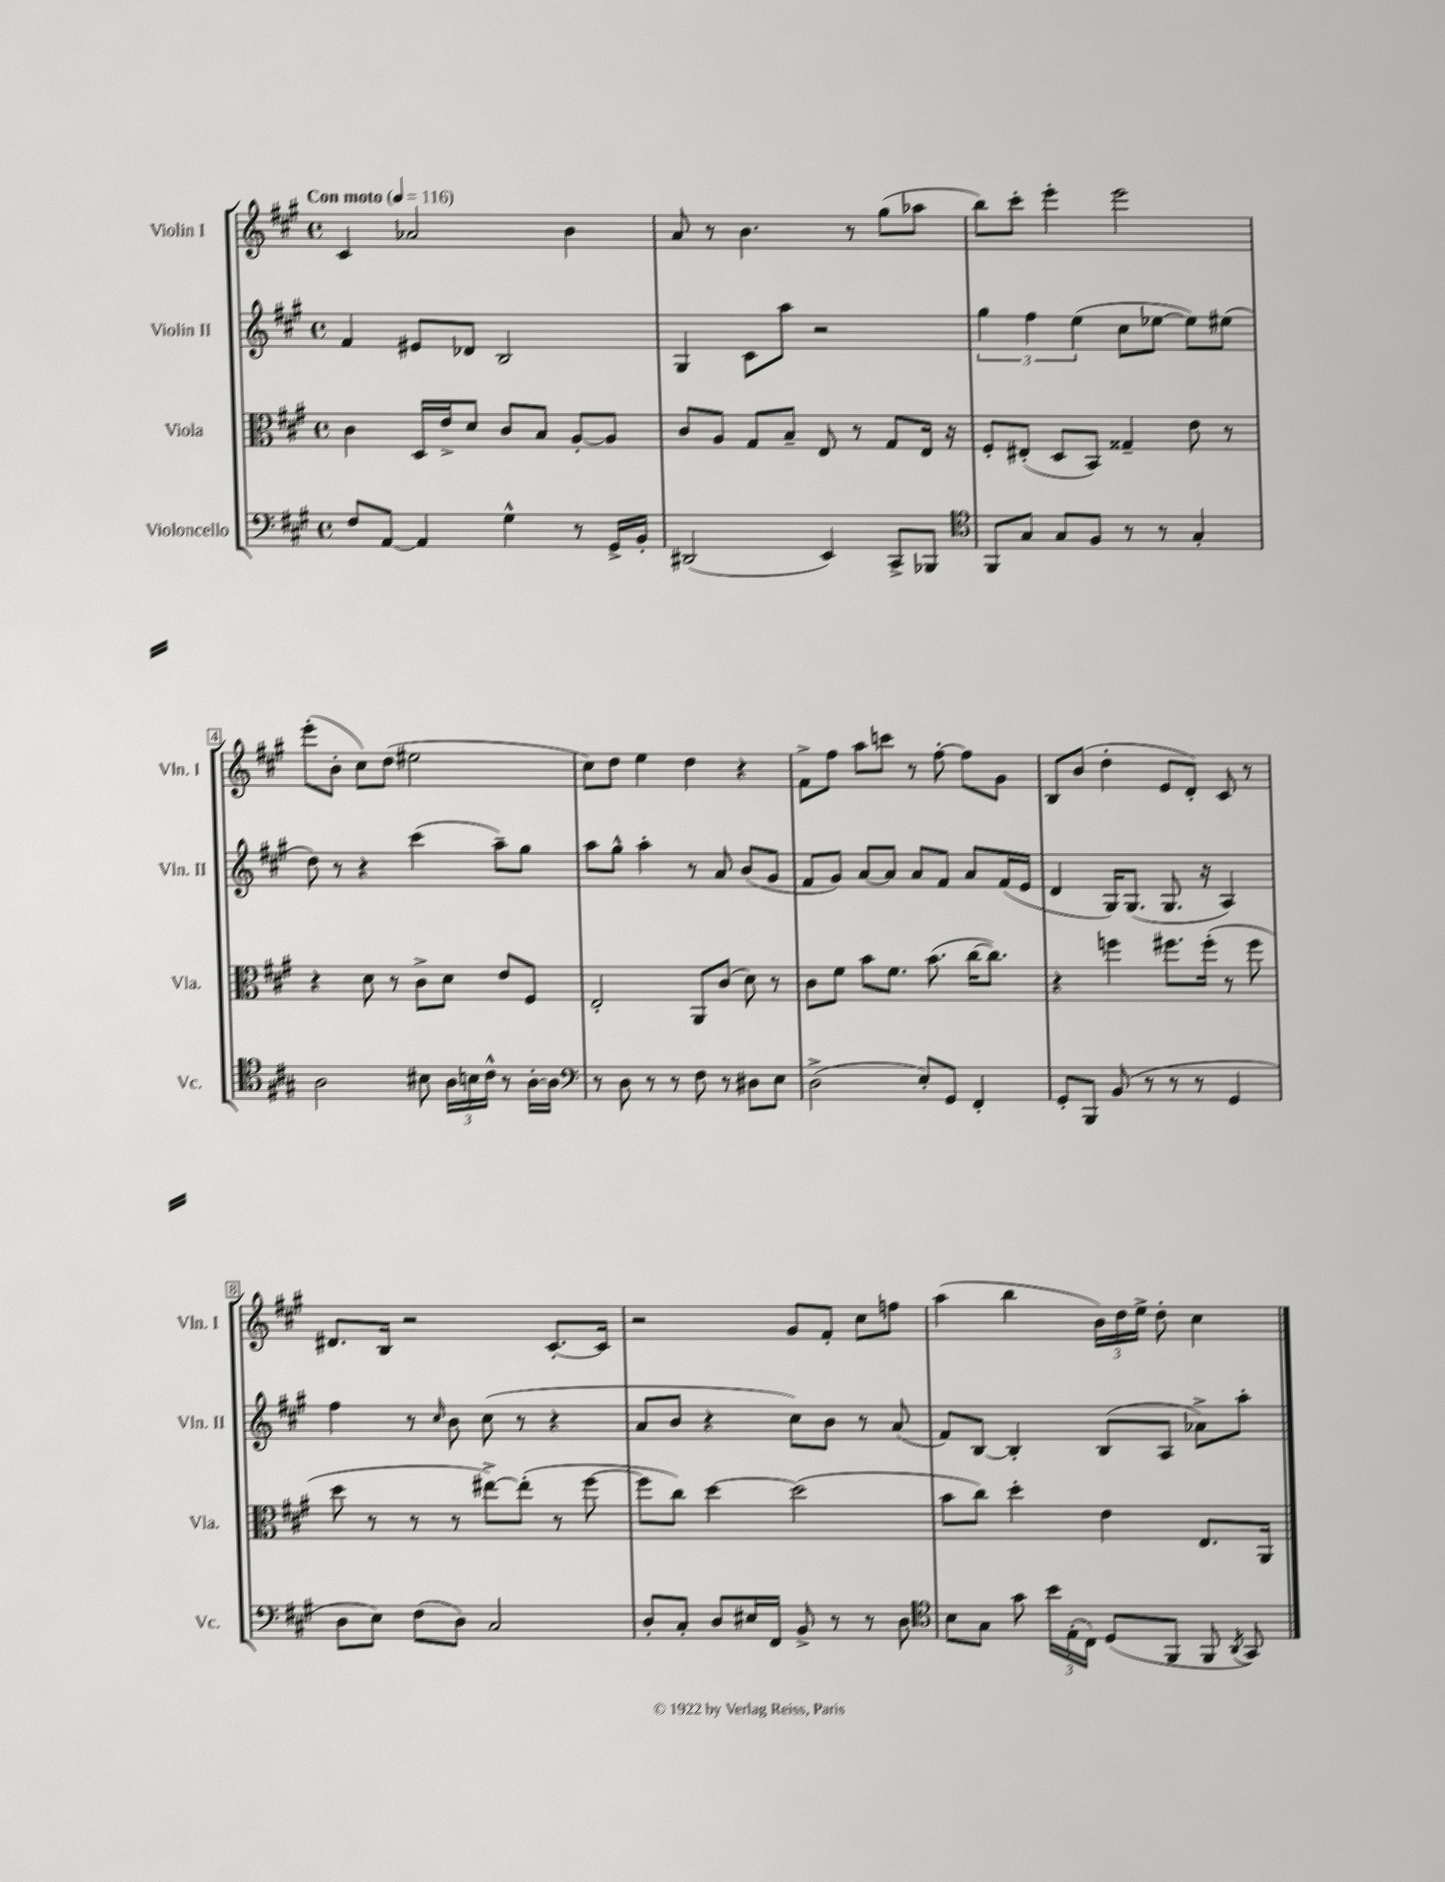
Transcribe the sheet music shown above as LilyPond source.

<<
\new StaffGroup <<
\new Staff = "s0" \with { instrumentName = "Violin I" shortInstrumentName = "Vln. I" } {
    \clef treble \key a \major \defaultTimeSignature \time 4/4 \tempo "Con moto" 4 = 116
    \autoBeamOff cis'4 aes'2 b'4 |
    a'8 r8 b'4. r8 gis''8[( aes''8] |
    b''8[) cis'''8]-. e'''4-. e'''2 |
    e'''8[-.( b'8]-. cis''8[) d''8]( eis''2 |
    cis''8[) d''8] e''4 d''4 r4 |
    fis'8[-> fis''8] a''8[ c'''8] r8 fis''8~-. fis''8[ gis'8] |
    b8[ b'8]( d''4-. e'8[ d'8]-.) cis'8 r8 |
    dis'8.[ b16] r2 cis'8.[~-. cis'16] |
    r2 gis'8[ fis'8]-. cis''8[ f''8] |
    a''4( b''4 \tuplet 3/2 { b'16[) d''16 e''16]-> } d''8-. cis''4 \bar "|." |
}
\new Staff = "s1" \with { instrumentName = "Violin II" shortInstrumentName = "Vln. II" } {
    \clef treble \key a \major \defaultTimeSignature \time 4/4
    \autoBeamOff fis'4 eis'8[ des'8] b2 |
    gis4 cis'8[ a''8] r2 |
    \tuplet 3/2 { gis''4 fis''4 e''4( } cis''8[ ees''8]~ ees''8[) eis''8]( |
    d''8) r8 r4 cis'''4( a''8[--) gis''8] |
    a''8[ gis''8]-^ a''4-. r8 a'8 b'8[( gis'8] |
    fis'8[ gis'8]) a'8[~ a'8] a'8[ fis'8] a'8[ fis'16( e'16] |
    d'4 gis16[) gis8.]( gis8. r16 a4) |
    fis''4 r8 \grace { cis''16 } b'8 cis''8( r8 r4 |
    a'8[ b'8] r4 cis''8[) b'8] r8 a'8( |
    fis'8[) b8]~ b4-. b8[( a8] aes'8[->) a''8]-. \bar "|." |
}
\new Staff = "s2" \with { instrumentName = "Viola" shortInstrumentName = "Vla." } {
    \clef alto \key a \major \defaultTimeSignature \time 4/4
    \autoBeamOff cis'4 d16[ e'16-> d'8] cis'8[ b8] a8[~-. a8] |
    cis'8[ a8] gis8[ b8]-- e8 r8 gis8[ e16] r16 |
    fis8[-. eis8]-.( d8[ b,8]) gisis4-- e'8 r8 |
    r4 d'8 r8 cis'8[-> d'8] e'8[ fis8] |
    e2-. a,8[ cis'8]( d'8) r8 |
    cis'8[ fis'8] b'8[ fis'8.] b'8.( cis''16[~ cis''8.]) |
    r4 f''4 fis''8.[ fis''16]-.( r8 fis''8 |
    d''8 r8 r8 r8 eis''8[~->) eis''8]-.( r8 fis''8~ |
    fis''8[ cis''8]) d''4~ d''2( |
    b'8[ cis''8]) d''4-. e'4 e8.[ a,16] \bar "|." |
}
\new Staff = "s3" \with { instrumentName = "Violoncello" shortInstrumentName = "Vc." } {
    \clef bass \key a \major \defaultTimeSignature \time 4/4
    \autoBeamOff fis8[ a,8]~ a,4 gis4-^ r8 gis,16[-> b,16]-. |
    dis,2( e,4) cis,8[-> bes,,8] |
    \clef tenor fis,8[ gis8] gis8[ fis8] r8 r8 gis4-. |
    a2 bis8 \tuplet 3/2 { a16[ b16 cis'16]-^ } r8 a16[~-. a16] |
    \clef bass r8 d8 r8 r8 fis8 r8 dis8[ e8] |
    d2->( e8[-.) gis,8] fis,4-. |
    gis,8[-. b,,8] b,8( r8 r8 r8 gis,4 |
    d8[ e8]) fis8[( d8]) cis2 |
    d8[-. cis8]-. d8[ eis16 fis,16] b,8-> r8 r8 d8 |
    \clef tenor b8[ gis8] gis'8 \tuplet 3/2 { b'16[ e16-.( cis16]) } d8[( fis,8] fis,8 \acciaccatura { a,8 } gis,8) \bar "|." |
}
>>
>>
\layout { \context { \Score \override BarNumber.stencil = #(make-stencil-boxer 0.1 0.3 ly:text-interface::print) } }
